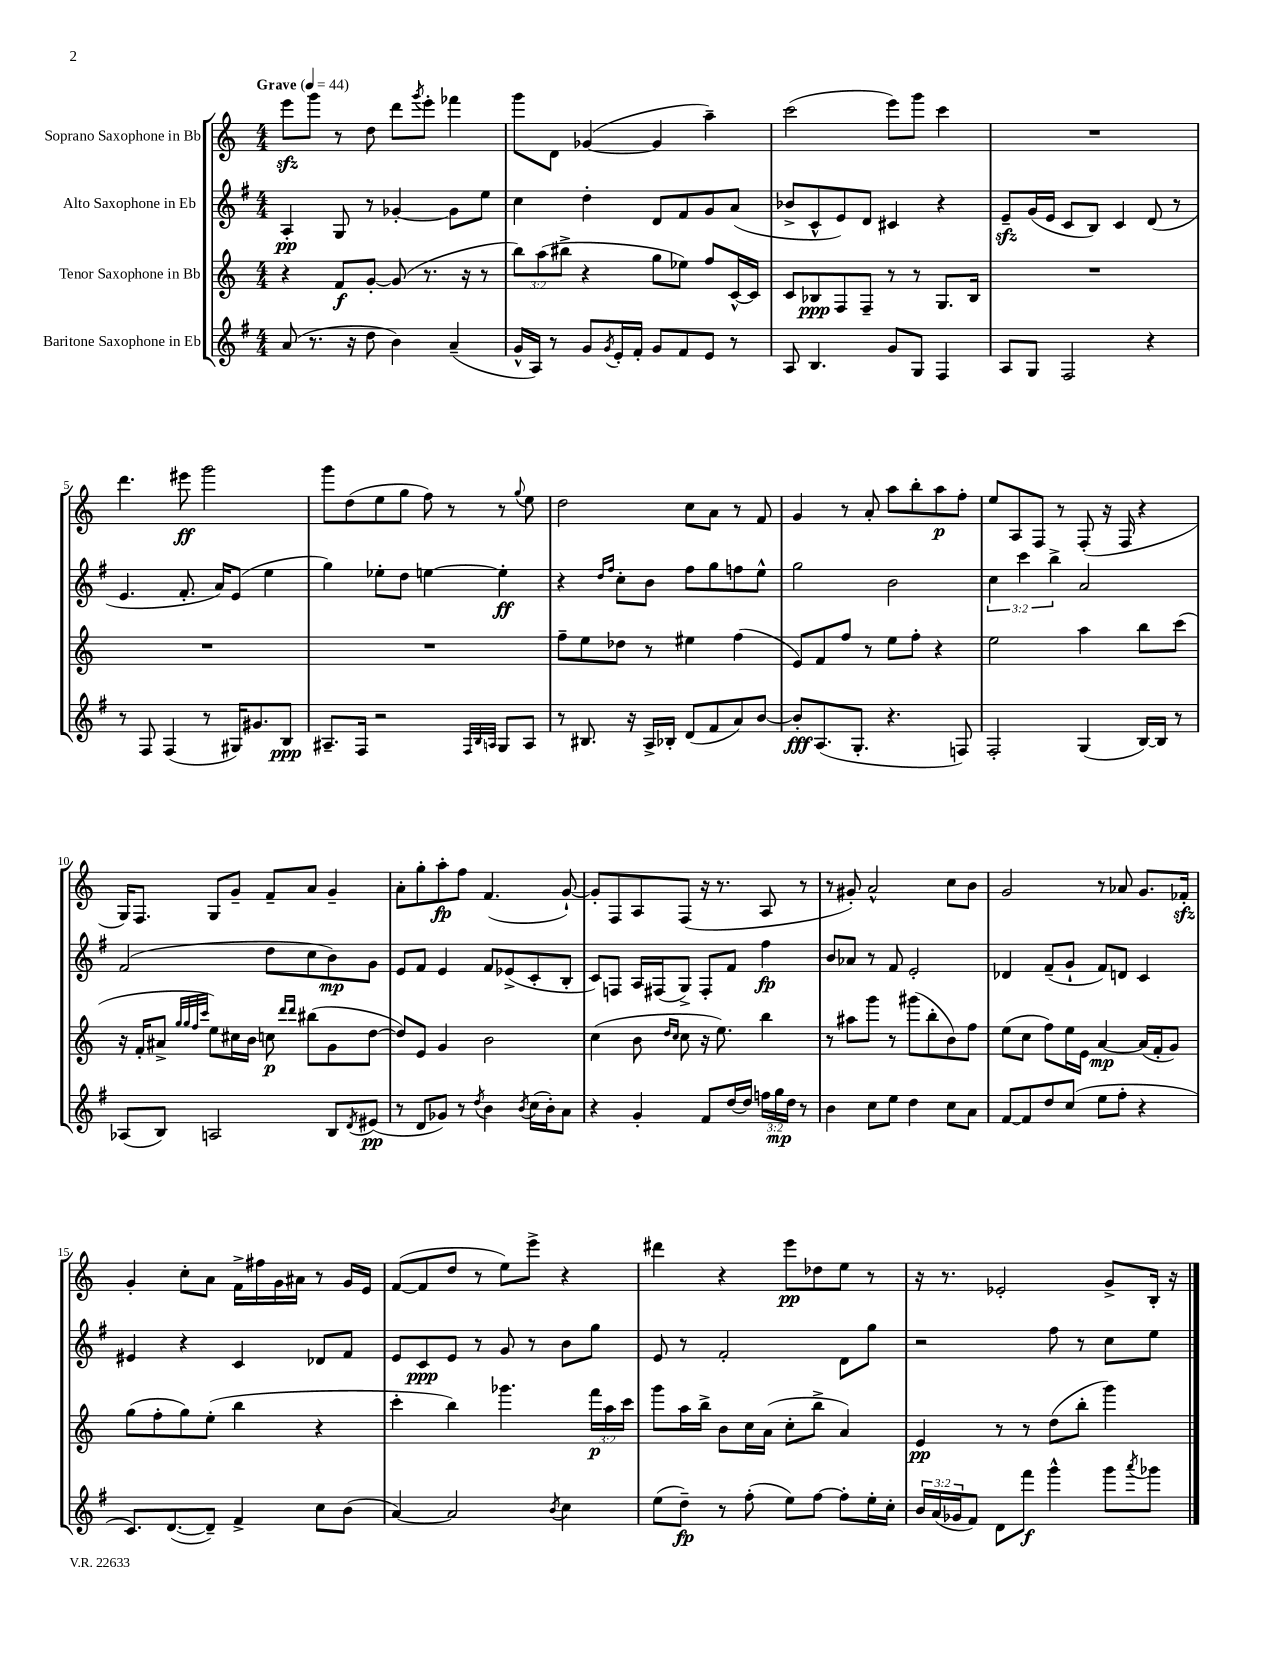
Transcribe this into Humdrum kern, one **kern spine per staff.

**kern	**dynam	**kern	**dynam	**kern	**dynam	**kern	**dynam
*part4	*part4	*part3	*part3	*part2	*part2	*part1	*part1
*staff4	*staff4	*staff3	*staff3	*staff2	*staff2	*staff1	*staff1
*I"Baritone Saxophone in Eb	*	*I"Tenor Saxophone in Bb	*	*I"Alto Saxophone in Eb	*	*I"Soprano Saxophone in Bb	*
*clefG2	*	*clefG2	*	*clefG2	*	*clefG2	*
*k[f#]	*	*k[]	*	*k[f#]	*	*k[]	*
*M4/4	*	*M4/4	*	*M4/4	*	*M4/4	*
*MM44	*	*MM44	*	*MM44	*	*MM44	*
=1	=1	=1	=1	=1	=1	=1	=1
!	!	!	!	!	!	!LO:TX:a:B:t=Grave	!
(8a/	.	4r	.	4A'/	pp	8eeezz\L	.
8.r	.	.	.	.	.	8ggg\J	.
.	.	8f/L	f	8G/	.	8r	.
16r	.	.	.	.	.	.	.
8dd\	.	[8g'/J	.	8r	.	8dd\	.
4b\)	.	(8g/]	.	[4g-X'/	.	8ddd\L	.
.	.	.	.	.	.	8qggg/	.
.	.	8.r	.	.	.	8eee'\J	.
(4a~/	.	.	.	8g-\L]	.	4fff-X\	.
.	.	16r	.	.	.	.	.
.	.	8r	.	8ee\J	.	.	.
=2	=2	=2	=2	=2	=2	=2	=2
16g^^/LL	.	12bb\L)	.	4cc\	.	8ggg\L	.
16A/JJ)	.	.	.	.	.	.	.
.	.	(12aa\	.	.	.	.	.
8r	.	.	.	.	.	8d\J	.
.	.	12bb#X^\J	.	.	.	.	.
8g/L	.	4r	.	4dd'\	.	([4g-X/	.
8qg/	.	.	.	.	.	.	.
16e'/L	.	.	.	.	.	.	.
16f#'/JJ	.	.	.	.	.	.	.
8g/L	.	8gg\L	.	8d/L	.	4g-/]	.
8f#/	.	8ee-X\J)	.	8f#/	.	.	.
8e/J	.	8ff/L	.	8g/	.	4aa~\)	.
8r	.	[16c^^/L	.	(8a/J	.	.	.
.	.	16c/JJ]	.	.	.	.	.
=3	=3	=3	=3	=3	=3	=3	=3
8A/	.	8c/L	.	8b-X^/L	.	(2ccc\	.
4.B/	.	8B-X/	ppp	8c^^/	.	.	.
.	.	8F/	.	8e/)	.	.	.
.	.	8F~/J	.	8d/J	.	.	.
8g/L	.	8r	.	4c#X/	.	8eee\L)	.
8G/J	.	8r	.	.	.	8ggg\J	.
4F#/	.	8.G/L	.	4r	.	4ccc\	.
.	.	16B-/Jk	.	.	.	.	.
=4	=4	=4	=4	=4	=4	=4	=4
8A/L	.	1r	.	8ezz~/L	.	1r	.
8G/J	.	.	.	(16g/L	.	.	.
.	.	.	.	16e/JJ	.	.	.
2F#/	.	.	.	8c/L	.	.	.
.	.	.	.	8B/J)	.	.	.
.	.	.	.	4c/	.	.	.
4r	.	.	.	(8d/	.	.	.
.	.	.	.	8r	.	.	.
!!LO:LB:g=z
=5	=5	=5	=5	=5	=5	=5	=5
8r	.	1r	.	4.e/	.	4.ddd\	.
8F#/	.	.	.	.	.	.	.
(4F#/	.	.	.	.	.	.	.
.	.	.	.	8.f#'/	.	8eee#X\	ff
8r	.	.	.	.	.	2ggg\	.
.	.	.	.	16a/KL)	.	.	.
16G#X/KL)	.	.	.	(8e/J	.	.	.
8.g#X/	.	.	.	.	.	.	.
.	.	.	.	4ee\	.	.	.
8B/J	ppp	.	.	.	.	.	.
=6	=6	=6	=6	=6	=6	=6	=6
8.A#X~/L	.	1r	.	4gg\)	.	8ggg\L	.
.	.	.	.	.	.	(8dd\	.
16F#/Jk	.	.	.	.	.	.	.
2r	.	.	.	8ee-X'\L	.	8ee\	.
.	.	.	.	8dd\J	.	8gg\J	.
.	.	.	.	[4een\	.	8ff\)	.
.	.	.	.	.	.	8r	.
32qqF#/LLL	.	.	.	.	.	.	.
32qqB/	.	.	.	.	.	.	.
32qqAn/JJJ	.	.	.	.	.	.	.
8G/L	.	.	.	4ee'\]	ff	8r	.
.	.	.	.	.	.	8qqgg/	.
8A/J	.	.	.	.	.	8ee\	.
=7	=7	=7	=7	=7	=7	=7	=7
8r	.	8ff~\L	.	4r	.	2dd\	.
8.B#X/	.	8ee\	.	.	.	.	.
.	.	.	.	16qqdd/LL	.	.	.
.	.	.	.	16qqff#/JJ	.	.	.
.	.	8dd-X\J	.	8cc'\L	.	.	.
16r	.	.	.	.	.	.	.
16A^/LL	.	8r	.	8b\J	.	.	.
16B-X'/JJ	.	.	.	.	.	.	.
(8d/L	.	4ee#X\	.	8ff#\L	.	8cc\L	.
8f#/	.	.	.	8gg\	.	8a\J	.
8a/)	.	(4ff\	.	8ffn\	.	8r	.
[8b/J	.	.	.	8ee^^\J	.	8f/	.
=8	=8	=8	=8	=8	=8	=8	=8
8b'/L]	fff	8e/L)	.	2gg\	.	4g/	.
(8.A/	.	8f/	.	.	.	.	.
.	.	8ff/J	.	.	.	8r	.
8.G'/J	.	.	.	.	.	.	.
.	.	8r	.	.	.	8a'/	.
4.r	.	8ee\L	.	2b\	.	8aa\L	.
.	.	8ff'\J	.	.	.	8bb'\	.
.	.	4r	.	.	.	8aa\	p
8Fn/)	.	.	.	.	.	8ff'\J	.
=9	=9	=9	=9	=9	=9	=9	=9
2F#'/	.	2ee\	.	6cc\	.	8ee/L	.
.	.	.	.	.	.	8A/	.
.	.	.	.	6ccc\	.	.	.
.	.	.	.	.	.	8F/J	.
.	.	.	.	6bb^\	.	.	.
.	.	.	.	.	.	8r	.
(4G/	.	4aa\	.	2a/	.	(8F'/	.
.	.	.	.	.	.	16r	.
.	.	.	.	.	.	16F/	.
[16B/LL)	.	8bb\L	.	.	.	4r	.
16B/JJ]	.	.	.	.	.	.	.
8r	.	(8ccc\J	.	.	.	.	.
!!LO:LB:g=z
=10	=10	=10	=10	=10	=10	=10	=10
(8A-X/L	.	16r	.	(2f#/	.	16G/KL)	.
.	.	16f'/KL	.	.	.	8.F/J	.
8B/J)	.	8a#X^/J	.	.	.	.	.
.	.	32qqgg/LLL	.	.	.	.	.
.	.	32qqgg/	.	.	.	.	.
.	.	32qqff/	.	.	.	.	.
.	.	32qqccc/JJJ	.	.	.	.	.
2An/	.	8ee\L)	.	.	.	8G/L	.
.	.	16cc#X\L	.	.	.	8g~/J	.
.	.	16b\JJ	.	.	.	.	.
.	.	8ccn\	p	8dd\L	.	8f~/L	.
.	.	16qqddd/LL	.	.	.	.	.
.	.	16qqddd/JJ	.	.	.	.	.
.	.	(8bb#X\L	.	8cc\	.	8a/J	.
8B/L	.	8g\	.	8b\)	mp	4g~/	.
8qd/	.	.	.	.	.	.	.
(8e#X/J	pp	[8dd\J	.	8g\J	.	.	.
=11	=11	=11	=11	=11	=11	=11	=11
8r	.	8dd/L])	.	8e/L	.	8a'\L	.
8d/L	.	8e/J	.	8f#/J	.	8gg'\	.
8g-X/J)	.	4g/	.	4e/	.	8aa'\	fp
8r	.	.	.	.	.	8ff\J	.
8qdd/	.	.	.	.	.	.	.
4b\	.	2b\	.	8f#/L	.	(4.f/	.
.	.	.	.	(8e-X^/	.	.	.
8qb/	.	.	.	.	.	.	.
(16cc\LL	.	.	.	8c'/	.	.	.
16b'\J)	.	.	.	.	.	.	.
8a\J	.	.	.	8B'/J	.	[8g`/)	.
=12	=12	=12	=12	=12	=12	=12	=12
4r	.	(4cc\	.	8c/L)	.	8g'/L]	.
.	.	.	.	8Fn/J	.	8F/	.
4g'/	.	8b\	.	16A/LL	.	8A/	.
.	.	.	.	(16F#X/J	.	.	.
.	.	16qqdd/LL	.	.	.	.	.
.	.	16qqcc/JJ	.	.	.	.	.
.	.	8cc\	.	8G^/J)	.	(8F/J	.
8f#/L	.	16r	.	8F#'/L	.	16r	.
.	.	8.ee\)	.	.	.	8.r	.
[16dd/L	.	.	.	8f#/J	.	.	.
16dd/JJ]	.	.	.	.	.	.	.
24ffn\LL	.	4bb\	.	4ff#\	fp	8A/	.
24gg\	mp	.	.	.	.	.	.
24dd\JJ	.	.	.	.	.	.	.
8r	.	.	.	.	.	8r	.
=13	=13	=13	=13	=13	=13	=13	=13
4b\	.	8r	.	8b/L	.	8r	.
.	.	8aa#X\L	.	8a-X/J	.	8g#X'/)	.
8cc\L	.	8ggg\J	.	8r	.	2a^^/	.
8ee\J	.	8r	.	8f#/	.	.	.
4dd\	.	(8ggg#X\L	.	2e'/	.	.	.
.	.	8bb'\	.	.	.	.	.
8cc\L	.	8b\)	.	.	.	8cc\L	.
8a\J	.	8ff\J	.	.	.	8b\J	.
=14	=14	=14	=14	=14	=14	=14	=14
[8f#/L	.	(8ee\L	.	4d-X/	.	2g/	.
8f#/]	.	8cc\J	.	.	.	.	.
8dd/	.	8ff\L)	.	(8f#~/L	.	.	.
(8cc/J	.	16ee\L	.	8g`/J	.	.	.
.	.	16e\JJ	.	.	.	.	.
8ee\L	.	[4a/	mp	8f#/L)	.	8r	.
8ff#'\J	.	.	.	8dn/J	.	8a-X/	.
4r	.	(16a/LL]	.	4c/	.	8.g/L	.
.	.	16f'/J	.	.	.	.	.
.	.	8g/J)	.	.	.	.	.
.	.	.	.	.	.	16f-Xzz'/Jk	.
!!LO:LB:g=z
=15	=15	=15	=15	=15	=15	=15	=15
8.c/L)	.	(8gg\L	.	4e#X/	.	4g'/	.
.	.	8ff'\	.	.	.	.	.
([8.d/	.	.	.	.	.	.	.
.	.	8gg\)	.	4r	.	8cc'\L	.
8d~/J])	.	(8ee'\J	.	.	.	8a\J	.
4f#^/	.	4bb\	.	4c/	.	16f^\LL	.
.	.	.	.	.	.	16ff#X\	.
.	.	.	.	.	.	16g\	.
.	.	.	.	.	.	16a#X\JJ	.
8cc\L	.	4r	.	8d-X/L	.	8r	.
(8b\J	.	.	.	8f#/J	.	16g/LL	.
.	.	.	.	.	.	16e/JJ	.
=16	=16	=16	=16	=16	=16	=16	=16
[4a/)	.	4ccc'\	.	8e/L	.	([8f/L	.
.	.	.	.	8c/	ppp	8f/]	.
2a/]	.	4bb\)	.	8e/J	.	8dd/J	.
.	.	.	.	8r	.	8r	.
.	.	4.ggg-X\	.	8g/	.	8ee\L)	.
.	.	.	.	8r	.	8eee^\J	.
8qb/	.	.	.	.	.	.	.
4cc\	.	.	.	8b\L	.	4r	.
.	.	24fff\LL	p	8gg\J	.	.	.
.	.	24aa\	.	.	.	.	.
.	.	24ccc\JJ	.	.	.	.	.
=17	=17	=17	=17	=17	=17	=17	=17
(8ee\L	.	8ggg\L	.	8e/	.	4ddd#X\	.
8dd~\J)	fp	16aa\L	.	8r	.	.	.
.	.	16bb^\JJ	.	.	.	.	.
8r	.	8b\L	.	2f#'/	.	4r	.
(8ff#'\	.	16cc\L	.	.	.	.	.
.	.	(16a\JJ	.	.	.	.	.
8ee\L)	.	8cc'\L	.	.	.	8eee\L	pp
[8ff#\J	.	8bb^\J	.	.	.	8dd-X\	.
8ff#'\L]	.	4a/)	.	8d\L	.	8ee\J	.
16ee'\L	.	.	.	8gg\J	.	8r	.
16cc'\JJ	.	.	.	.	.	.	.
=18	=18	=18	=18	=18	=18	=18	=18
24b/LL	.	4e/	pp	2r	.	16r	.
(24a/	.	.	.	.	.	.	.
.	.	.	.	.	.	8.r	.
24g-X/J	.	.	.	.	.	.	.
8f#/J)	.	.	.	.	.	.	.
8d\L	.	8r	.	.	.	2e-X'/	.
8fff#\J	f	8r	.	.	.	.	.
4ggg^^\	.	(8dd\L	.	8ff#\	.	.	.
.	.	8bb'\J	.	8r	.	.	.
8ggg\L	.	4ggg\)	.	8cc\L	.	8g^/L	.
8qaaa/	.	.	.	.	.	.	.
8ggg-X\J	.	.	.	8ee\J	.	16B'/Jk	.
.	.	.	.	.	.	16r	.
==	==	==	==	==	==	==	==
*-	*-	*-	*-	*-	*-	*-	*-
